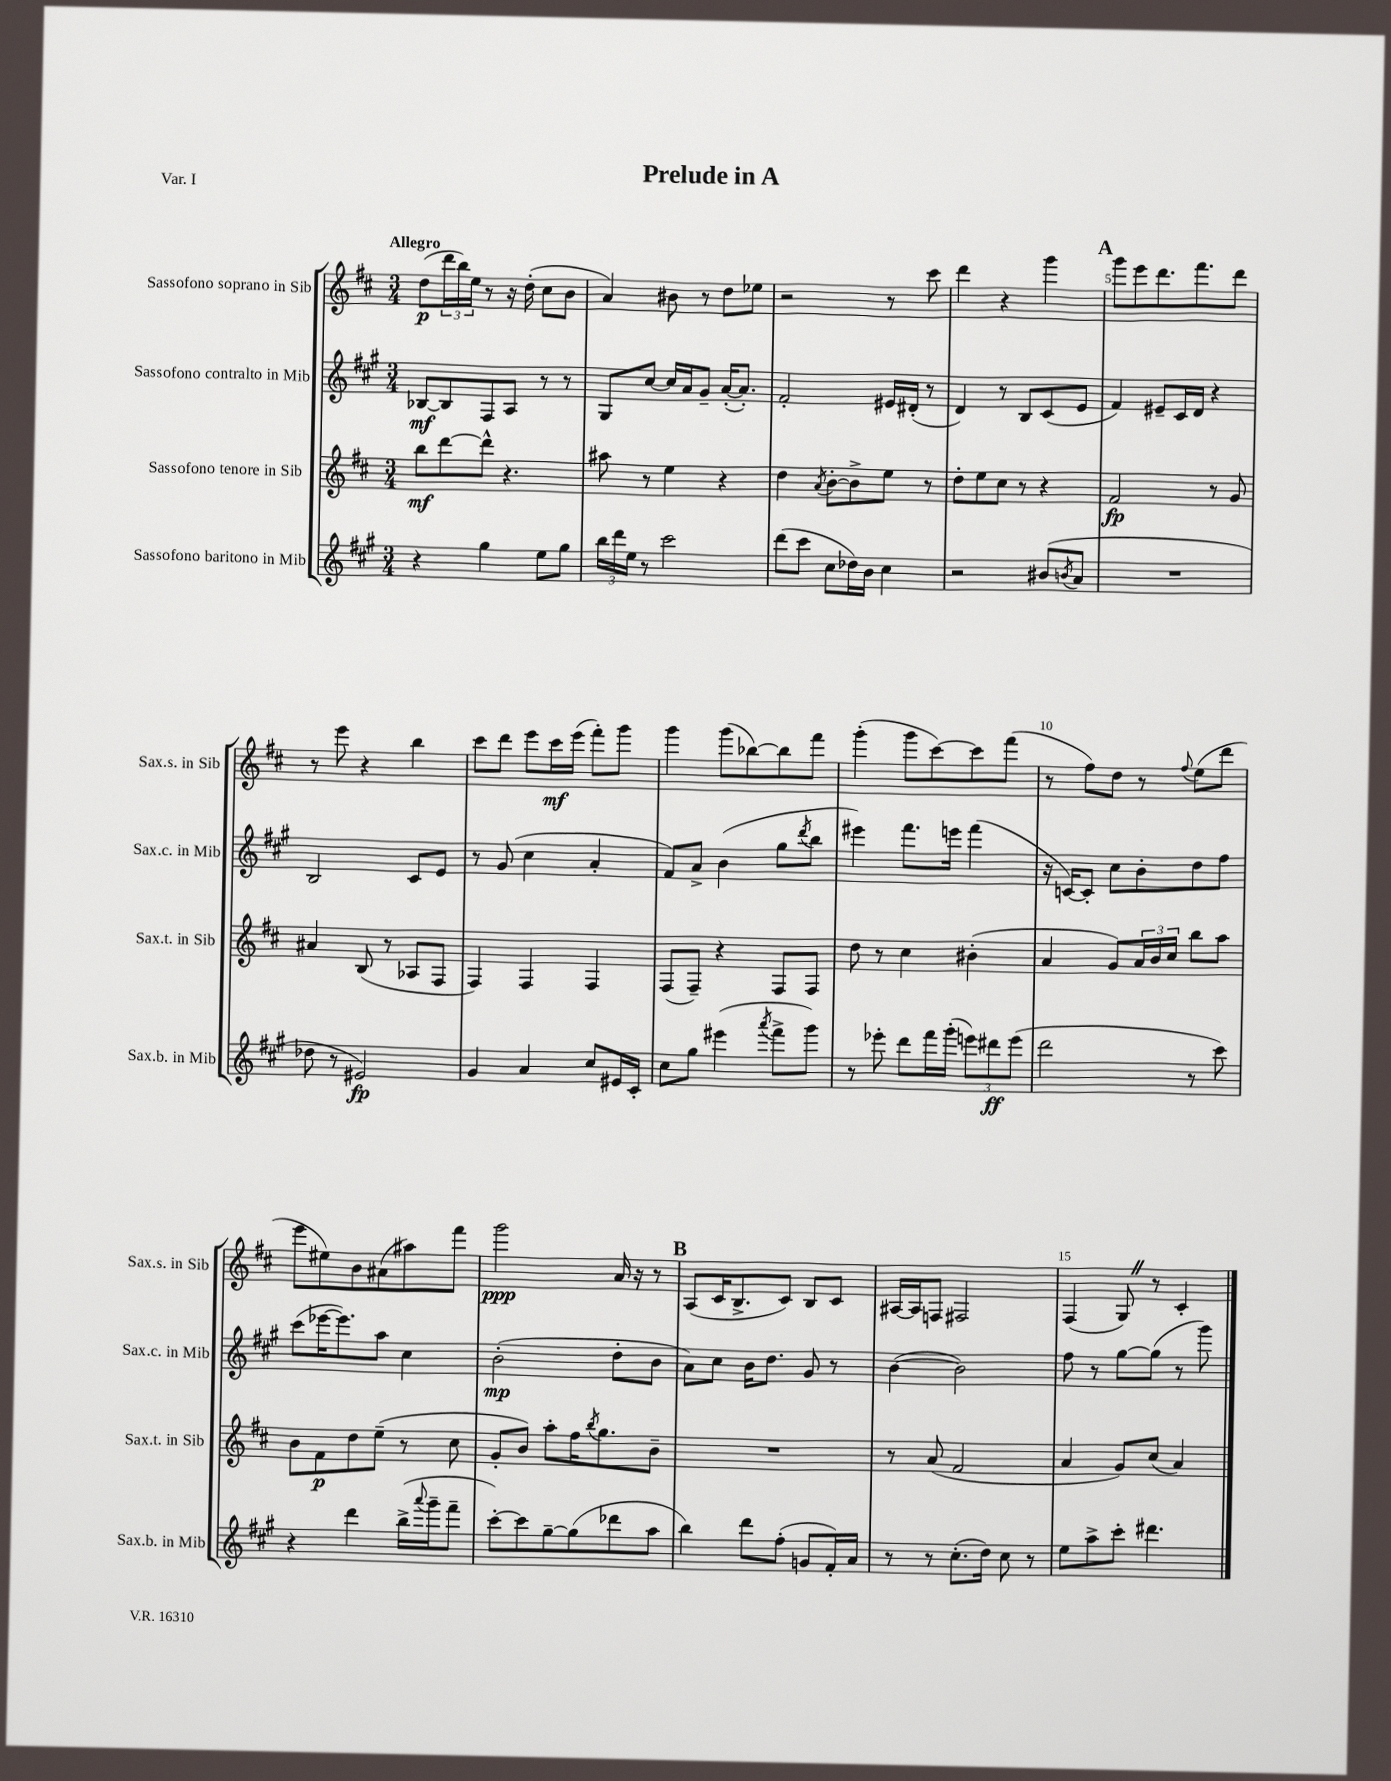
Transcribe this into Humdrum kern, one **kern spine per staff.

**kern	**kern	**kern	**kern
*staff4	*staff3	*staff2	*staff1
*clefG2	*clefG2	*clefG2	*clefG2
*k[f#c#g#]	*k[f#c#]	*k[f#c#g#]	*k[f#c#]
*M3/4	*M3/4	*M3/4	*M3/4
4r	8bb\L	[8B-/L	(8dd\L
.	[8ddd\	8B-/]	24ddd\L
.	.	.	24bb\)
.	.	.	24ee\JJ
4gg#\	8ddd^^\]J	8F#/	8r
.	4.r	8A/J	16r
.	.	.	(16dd'\
8ee\L	.	8r	8cc#\L
8gg#\J	.	8r	8b\J
=	=	=	=
24bb\LL	8aa#\	8G#/L	4a/)
24ddd\	.	.	.
24ee\JJ	.	.	.
8r	8r	[8cc#/J	.
2ccc#\	4ee\	16cc#/]LL	8b#\
.	.	16a/J	.
.	.	8g#~/J	8r
.	4r	([16a'/LK	8dd\L
.	.	8.a'/]J)	.
.	.	.	8ee-\J
=	=	=	=
(8ddd\L	4dd\	2f#'/	2r
8ccc#\J	.	.	.
.	8qa/	.	.
8cc#\L	[8b'\L	.	.
16dd-\L)	8b^\]	.	.
16b\JJ	.	.	.
4cc#\	8ee\J	16e#/LL	8r
.	.	(16d#'/JJ	.
.	8r	8r	8ccc#\
=	=	=	=
2r	8dd'\L	4d/)	4ddd\
.	8ee\	.	.
.	8cc#\J	8r	4r
.	8r	8B/L	.
(8b#/L	4r	(8c#/	4ggg\
8qb/	.	.	.
8a/J	.	8e/J	.
=	=	=	=
2.r	2f#/	4f#/)	8ggg\L
.	.	.	8eee\
.	.	8e#~/L	8.ddd\
.	.	16c#/L	.
.	.	16d/JJ	8.fff#\
.	8r	4r	.
.	8g/	.	8ddd\J
=	=	=	=
8dd-\	4a#/	2B/	8r
8r	.	.	8eee\
2e#/)	(8B/	.	4r
.	8r	.	.
.	8A-/L	8c#/L	4bb\
.	8F#/J	8e/J	.
=	=	=	=
4g#/	4F#/)	8r	8ccc#\L
.	.	(8g#/	8ddd\J
4a/	4F#/	4cc#\	8eee\L
.	.	.	16ccc#\L
.	.	.	(16eee\JJ
8cc#/L	4F#/	4a'/	8fff#'\L)
16e#/L	.	.	8ggg\J
16c#'/JJ	.	.	.
=	=	=	=
8cc#\L	(8F#/L	8f#/L)	4ggg\
8gg#\J	8F#~/J)	8a^/J	.
(4eee#\	4r	(4b\	(8ggg\L
.	.	.	[8bb-\)
8qaaa/	.	.	.
8fff#^\L	8F#/L	8gg#\L	8bb-\]
.	.	8qddd/	.
8ggg#\J)	8F#/J	8bb\J	8fff#\J
=	=	=	=
8r	8dd\	4eee#\)	(4ggg'\
8eee-'\	8r	.	.
8ddd\L	4cc#\	8.fff#\L	8ggg\L
16fff#\L	.	.	[8ccc#\)
(16ggg#'\JJ	.	16eee\Jk	.
12eee\L)	(4b#'\	(4fff#\	8ccc#\]
12ddd#\	.	.	.
.	.	.	(8fff#\J
(12eee\J	.	.	.
=	=	=	=
2ddd\	4a/	16r	8r
.	.	[16c/LK)	.
.	.	8c'/]J	8ff#\L)
.	8g/L)	8cc#\L	8dd\J
.	24a/L	8b'\	8r
.	24b/	.	.
.	24cc#/JJ	.	.
.	.	.	8qqff#/
8r	8bb\L	8dd\	(8ee\L
8ccc#\)	8aa\J	8ff#\J	8ddd\J
=	=	=	=
4r	8b\L	(8ccc#\L	8eee\L
.	8f#\	[16eee-\K	8ee#\)
.	.	8.eee-\])	.
4ddd\	8dd\	.	8b\
.	(8ee~\J	8aa\J	(8a#\
(16bb^\LL	8r	4cc#\	8aa#\)
8qqaaa/	.	.	.
16ggg#~\J	.	.	.
8fff#~\J	8cc#\	.	8fff#\J
=	=	=	=
[8ccc#'\L)	8g'/L	(2b'\	2ggg\
8ccc#\]	8b/J)	.	.
[8gg#~\	8aa'\L	.	.
(8gg#\]	16ff#\K	.	.
.	8qbb/	.	.
.	8.gg\	.	.
8ddd-\	.	8dd'\L	16a/
.	.	.	16r
8aa\J	8b~\J	8b\J	8r
=	=	=	=
4bb\)	2.r	8a\L)	(8A/L
.	.	8cc#\J	16c#/K
.	.	.	8.B^/
8ddd\L	.	16b\LK	.
.	.	8.dd\J	.
(8ff#'\J	.	.	8c#/J)
8g/L	.	8g#/	8B/L
16f#'/L)	.	8r	8c#/J
16a/JJ	.	.	.
=	=	=	=
8r	8r	([4b\	[16A#/LL
.	.	.	16A#/]J
8r	(8a/	.	8F/J
(8.cc#'\L	2f#/	2b\])	2F#/
16dd\Jk)	.	.	.
8cc#\	.	.	.
8r	.	.	.
=	=	=	=
8ee\L	4a/	8ff#\	(4F#/
8aa^\	.	8r	.
8ccc#'\J	8g/L)	[8gg#\L	8G/)
4.ddd#\	(8cc#/J	(8gg#\]J	8r
.	4a/)	8r	4c#'/
.	.	8ggg#\)	.
==	==	==	==
*-	*-	*-	*-
